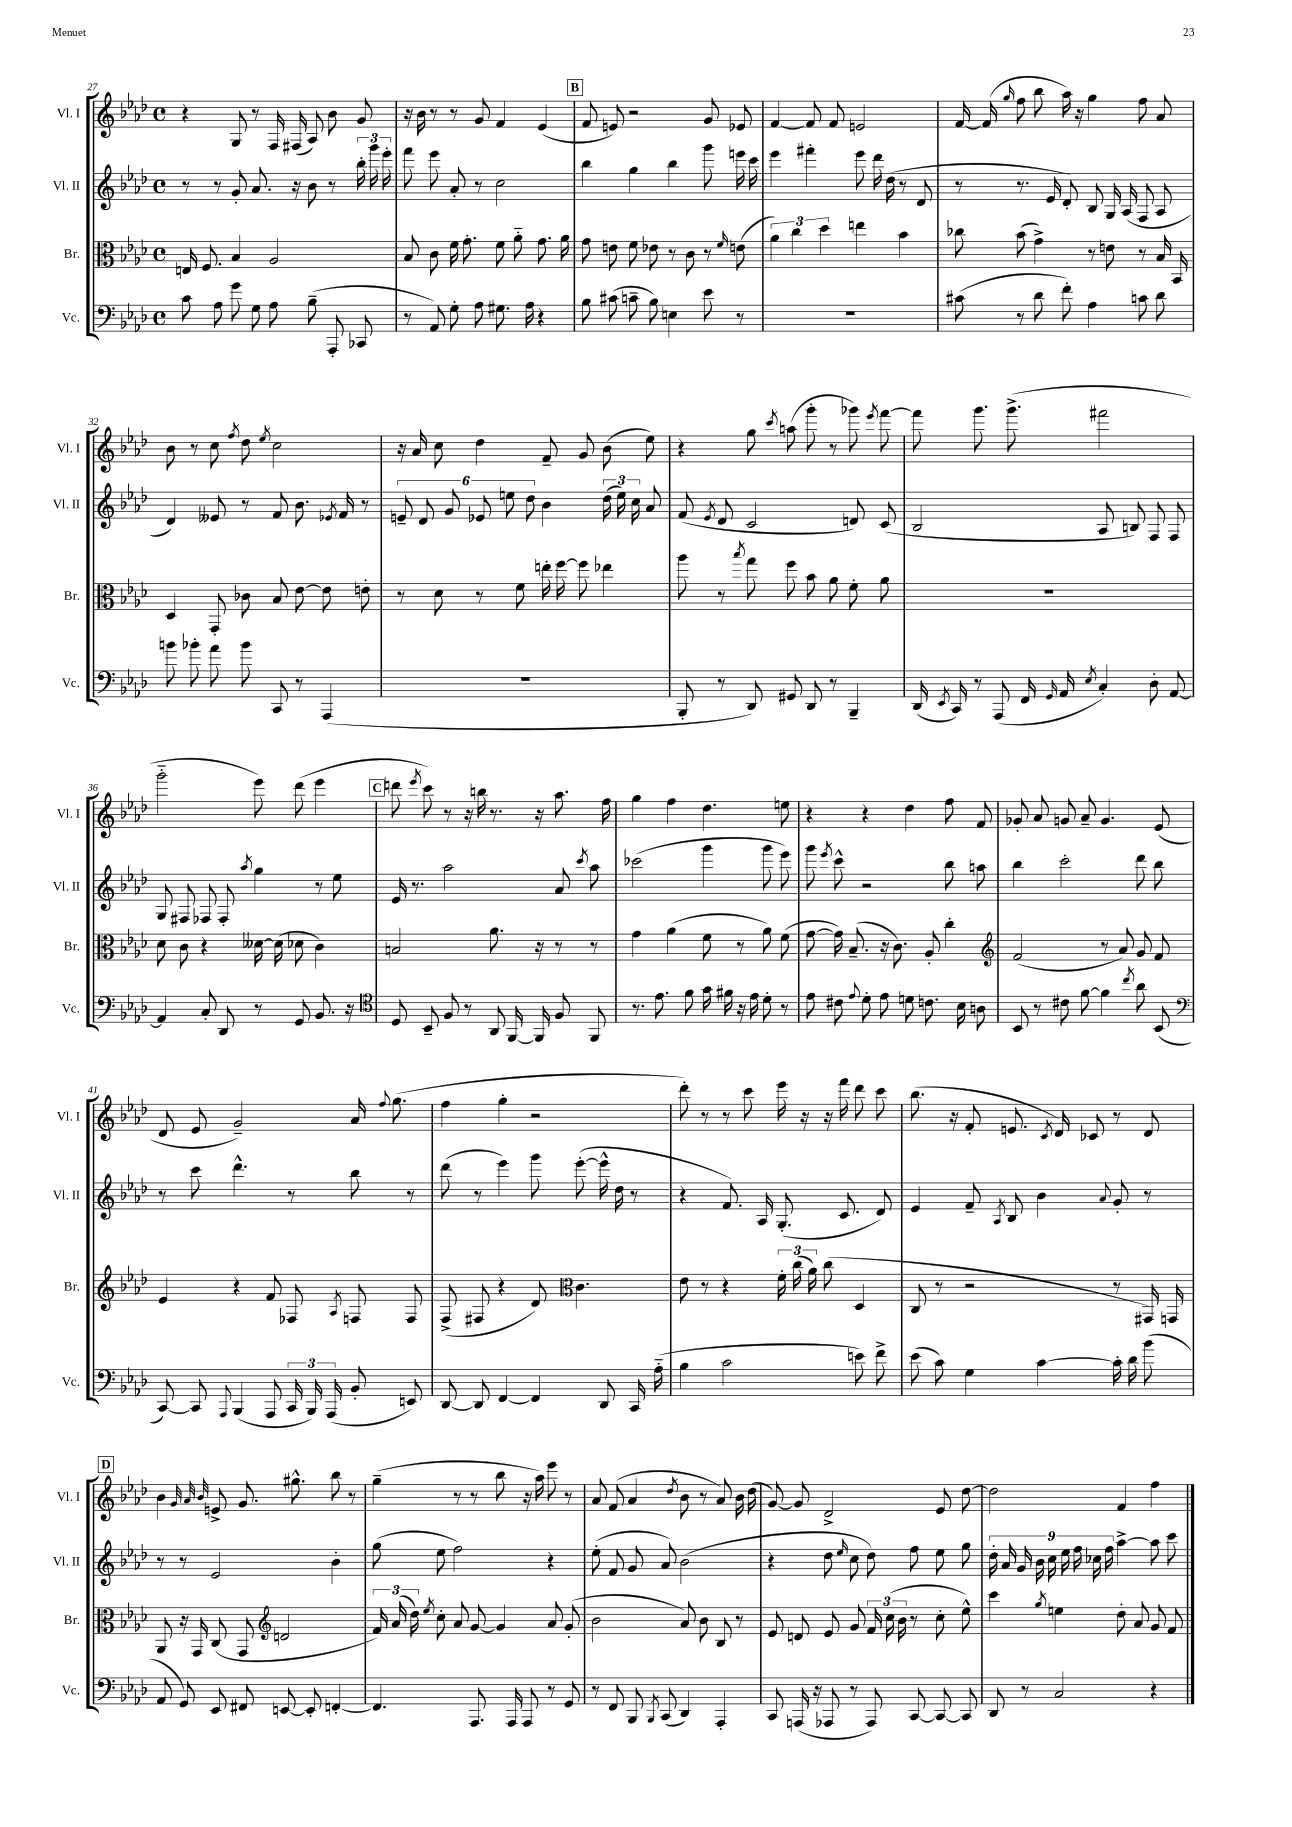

**kern	**kern	**kern	**kern
*part4	*part3	*part2	*part1
*staff4	*staff3	*staff2	*staff1
*I"Vc.	*I"Br.	*I"Vl. II	*I"Vl. I
*I'Vc.	*I'Br.	*I'Vl. II	*I'Vl. I
*clefF4	*clefC3	*clefG2	*clefG2
*k[b-e-a-d-]	*k[b-e-a-d-]	*k[b-e-a-d-]	*k[b-e-a-d-]
*M4/4	*M4/4	*M4/4	*M4/4
*met(c)	*met(c)	*met(c)	*met(c)
=27	=27	=27	=27
8c\	16En/	8r	4r
.	8.F/	.	.
8A-\	.	8r	.
8g\	4B-/	8g'/	8G/
8G\	.	8.a-/	8r
8A-\	2A-/	.	16F/
.	.	16r	(16F#X/
(8B-~\	.	8b-\	8A-/)
8AAA-'/	.	8r	8b-\
8CC-X/	.	24bb-'\	8g/
.	.	24ggg\	.
.	.	24eee-'\	.
=28	=28	=28	=28
8r	8B-/	8fff\	16r
.	.	.	16b-\
8AA-/)	8c\	8eee-\	8r
8G'\	16f\	8a-'/	8r
.	8.g'\	.	.
8A-\	.	8r	8g/
8.G#X\	8f\	2cc\	4f/
.	8a-\	.	.
16A-\	.	.	.
4r	8.g\	.	(4e-/
.	16a-\	.	.
!!LO:REH:place=s1:t=B
=29	=29	=29	=29
8B-\	8g\	4bb-\	8f/
(8c#X\	8en\	.	8en/)
8cn~\	8f\	4gg\	2r
8B-\)	8e-X\	.	.
4En\	8r	4bb-\	.
.	8c\	.	.
8e-\	8r	8ggg\	8g/
.	16qqf/	.	.
8r	(8en\	16eeen\	8e-X/
.	.	16ccc\	.
=30	=30	=30	=30
1r	6a-\)	4eee-\	[4f/
.	6cc\	.	.
.	.	4fff#X'\	8f/]
.	6dd-\	.	.
.	.	.	8f/
.	4een\	8eee-\	2en/
.	.	16ddd-\	.
.	.	(16dd-\	.
.	4b-\	8r	.
.	.	8d-/	.
=31	=31	=31	=31
(8c#X\	8cc-X\	8r	[16f/
.	.	.	(16f/]
.	.	.	16qqgg/
8r	(8b-\	8.r	8ff\
8d-\	4g^\)	.	8bb-\
.	.	16e-/	.
8f'\)	.	8d-'/)	16aa-\)
.	.	.	16r
4A-\	8r	8B-/	4gg\
.	8en\	16G/	.
.	.	(16A-/	.
8cn\	8r	8F/	8ff\
8d-\	16B-/	8A-/	8a-/
.	16BB-/	.	.
!!LO:LB:g=z
=32	=32	=32	=32
8bn\	4D-/	4d-/)	8b-\
8b-X'\	.	.	8r
8a-\	8GG'/	8e--X/	8cc\
.	.	.	8qff/
8b-\	8c-X\	8r	8dd-\
.	.	.	8qee-/
8CC/	8B-/	8f/	2cc\
8r	[8e-\	8.b-\	.
(4AAA-/	8e-\]	.	.
.	.	8qe-X/	.
.	.	16f/	.
.	8en'\	8r	.
=33	=33	=33	=33
1r	8r	12en~/	16r
.	.	.	16a-/
.	.	12d-/	.
.	8d-\	.	8cc\
.	.	12g/	.
.	8r	12e-X/	4dd-\
.	.	12een\	.
.	8f\	.	.
.	.	12dd-\	.
.	16een'\	4b-\	8f~/
.	[16ff\	.	.
.	8ff\]	.	8g/
.	4ee-X\	(24dd-\	(8b-\
.	.	24ee\)	.
.	.	24cc\	.
.	.	8a-/	8ee-\)
=34	=34	=34	=34
8BBB-'/	8aa-\	(8f/	4r
.	.	8qe-/	.
8r	8r	8d-/	.
.	8qbb-/	.	.
8DD-/)	8gg\	2c/	8gg\
.	.	.	8qccc/
8GG#X/	8ff\	.	(8aan\
8DD-/	8b-\	.	8ggg'\
8r	8a-\	.	8r
4BBB-~/	8f'\	8dn/)	8ggg-X\)
.	.	.	8qeee-/
.	8a-\	(8c/	[8fff\
=35	=35	=35	=35
(16DD-/	1r	2B-/	8fff\]
8qEE-/	.	.	.
16CC/)	.	.	.
8r	.	.	8.ggg\
(8AAA-/	.	.	.
.	.	.	(8.ggg^\
16FF/	.	.	.
16qqGG/	.	.	.
16AA-/	.	.	.
8qE-/	.	.	.
4C'/)	.	8A-/	2fff#X\
.	.	8Bn/)	.
8D-'\	.	8F/	.
[8AA-/	.	8F/	.
!!LO:LB:g=z
=36	=36	=36	=36
4AA-/]	8d-\	8G/	2ggg\
.	8c\	8F#X/	.
8C'/	4r	8F-X/	.
8DD-/	.	8F-'/	.
.	.	8qaa-/	.
8r	[16d--X\	4gg\	8eee-\)
.	(16d--\]	.	.
8GG/	8d-X\	.	(8ddd-\
8.BB-/	4c\)	8r	4eee-\
.	.	8ee-\	.
16r	.	.	.
!!LO:REH:place=s1:t=C
=37	=37	=37	=37
*clefC4	*	*	*
8D-/	2Bn/	16e-/	8dddn\
.	.	8.r	.
.	.	.	8qeee-/
8BB-~/	.	.	8ccc\)
8F/	.	2aa-\	8r
8r	.	.	16r
.	.	.	16bbn\
8AA-/	8.a-\	.	8.r
[16FF/	.	.	.
16FF/]	16r	.	16r
8F/	8r	8a-/	8.aa-\
.	.	8qccc/	.
8FF/	8r	8aa-\	.
.	.	.	16ff\
=38	=38	=38	=38
8.r	4g\	(2ccc-X\	4gg\
8.e-\	.	.	.
.	(4a-\	.	4ff\
8f\	.	.	.
16g\	8f\	4ggg\	4.dd-\
16f#X\	.	.	.
16r	8r	.	.
16e-\	.	.	.
8d-'\	8a-\)	8ggg\	.
8r	(8f\	8eee-\)	8een\
=39	=39	=39	=39
8e-\	[8g\	8ggg\	4r
.	.	8qeee-/	.
8c#X\	16g\])	8ccc^^\	.
.	(8.B-~/	.	.
8qqe-/	.	.	.
8d-'\	.	2r	4r
8e-\	16r	.	.
.	8.c\)	.	.
8dn\	.	.	4dd-\
8.cn\	8A-'/	.	.
.	4cc'\	8bb-\	8ff\
16B-\	.	.	.
8An\	.	8aan\	8f/
=40	=40	=40	=40
*	*clefG2	*	*
8BB-/	(2f/	4bb-\	8g-X'/
8r	.	.	8a-/
8c#X\	.	2ccc'\	8gn/
[8f\	.	.	8a-~/
4f\]	8r	.	4.g/
.	8a-/)	.	.
8qcc/	.	.	.
8a-\	8g/	8ddd-\	.
(8BB-/	8f/	8bb-\	(8e-/
!!LO:LB:g=z
=41	=41	=41	=41
*clefF4	*	*	*
[8CC/)	4e-/	8r	8d-/
8CC/]	.	8ccc\	8e-/
8qqAAA-/	.	.	.
(4BBB-/	4r	4.ddd-^^\	2g~/)
8AAA-/	8f/	.	.
24CC/	8F-X/	8r	.
24BBB-/)	.	.	.
(24AAA-/	.	.	.
.	8qA-/	.	.
8BB-'/	8Fn/	8bb-\	16a-/
.	.	.	8qqff/
.	.	.	(8.gg\
8EEn/)	8F/	8r	.
=42	=42	=42	=42
[8DD-/	(8F^/	(8ddd-\	4ff\
8DD-/]	8F#X/	8r	.
[4FF/	4r	4eee-\)	4gg'\
4FF/]	8d-/)	8ggg\	2r
*	*clefC3	*	*
.	4.c\	([8eee-'\	.
8DD-/	.	16eee-^^\]	.
.	.	16dd-\	.
16CC/	.	8r	.
(16A-\	.	.	.
=43	=43	=43	=43
4B-\	8e-\	4r	8ddd-'\)
.	8r	.	8r
2c\	4r	8.f/)	8r
.	.	.	8ccc\
.	.	16A-/	.
.	24f'\	(8.G'/	16eee-\
.	(24cc\	.	.
.	.	.	16r
.	24a-\)	.	.
.	(8cc\	.	16r
.	.	8.c/	16fff\
8en\)	4D-/	.	8ddd-\
8f^\	.	8d-/)	8ccc\
=44	=44	=44	=44
(8e-\	8C/	4e-/	(8.bb-\
8c\)	8r	.	.
.	.	.	16r
4G\	2r	8f~/	8f'/
.	.	8qA-/	.
.	.	8B-/	8.en/
[4c\	.	4b-\	.
.	.	.	8qc/
.	.	.	16d-/)
.	.	.	8c-X/
.	.	8qqa-/	.
16c'\]	8r	8g'/	8r
16d-\	.	.	.
(8b-\	16GG#X/)	8r	8d-/
.	16GGn/	.	.
!!LO:LB:g=z
!!LO:REH:place=s1:t=D
=45	=45	=45	=45
8AA-/	8AA-/	8r	4b-\
8GG/)	16r	8r	.
.	16GG/	.	.
.	.	.	32qqg/
.	.	.	32qqa-/
.	.	.	32qqb-/
8EE-/	(8C/	2e-/	8en^/
8FF#X/	8GG/	.	8.g/
*	*clefG2	*	*
[8EEn/	2dn/	.	.
.	.	.	8.gg#X^^\
8EE'/]	.	.	.
[4FFn'/	.	4b-'\	8bb-\
.	.	.	8r
=46	=46	=46	=46
4.FF/]	24f/)	(8gg\	(4gg~\
.	(24a-/	.	.
.	24dd-\)	.	.
.	8qee-/	.	.
.	8cc'\	8ee-\	.
.	8a-/	2ff\)	8r
8.AAA-/	[8g/	.	8r
.	4g/]	.	8bb-\
16AAA-/	.	.	.
8AAA-/	.	.	16r
.	.	.	16aa-\)
8r	8a-/	4r	8eee-\
8GG/	(8g'/	.	8r
=47	=47	=47	=47
8r	2b-\	(8ee-'\	8a-/
8FF/	.	8f/	(8f/
8BBB-/	.	8g/	4a-/
8qBBB-/	.	.	.
(8CC/	.	8a-/)	.
.	.	.	8qdd-/
4DD-/)	8a-/)	(2b-\	8b-\
.	8b-\	.	8r
4AAA-'/	8B-/	.	8a-/)
.	8r	.	16b-\
.	.	.	(16dd-\
=48	=48	=48	=48
8CC/	8e-/	4r	[8g/)
(16AAAn/	8dn/	.	8g/]
16r	.	.	.
8AAA-X/	8e-/	8dd-\	2d-^/
.	.	16qqee-/	.
8r	8g/	8cc\	.
8AAA-/)	24f/	8dd-\)	.
.	(24cc\	.	.
.	24b-\	.	.
[8CC/	8r	8ff\	.
8CC/_	8cc'\	8ee-\	8e-/
8CC/]	8ee-^^\)	8gg\	[8dd-\
=49	=49	=49	=49
8DD-/	4ccc\	18dd-'\	2dd-\]
.	.	18a-/	.
.	.	18g/	.
8r	.	.	.
.	.	18b-\	.
.	.	18cc\	.
.	8qgg/	.	.
2C/	4een\	.	.
.	.	18ee-\	.
.	.	18ff\	.
.	.	18cc-X\	.
.	.	18ff\	.
.	8dd-'\	[4aa-^\	4f/
.	8a-/	.	.
4r	8g/	8aa-\]	4ff\
.	8f/	8ccc\	.
==	==	==	==
*-	*-	*-	*-
